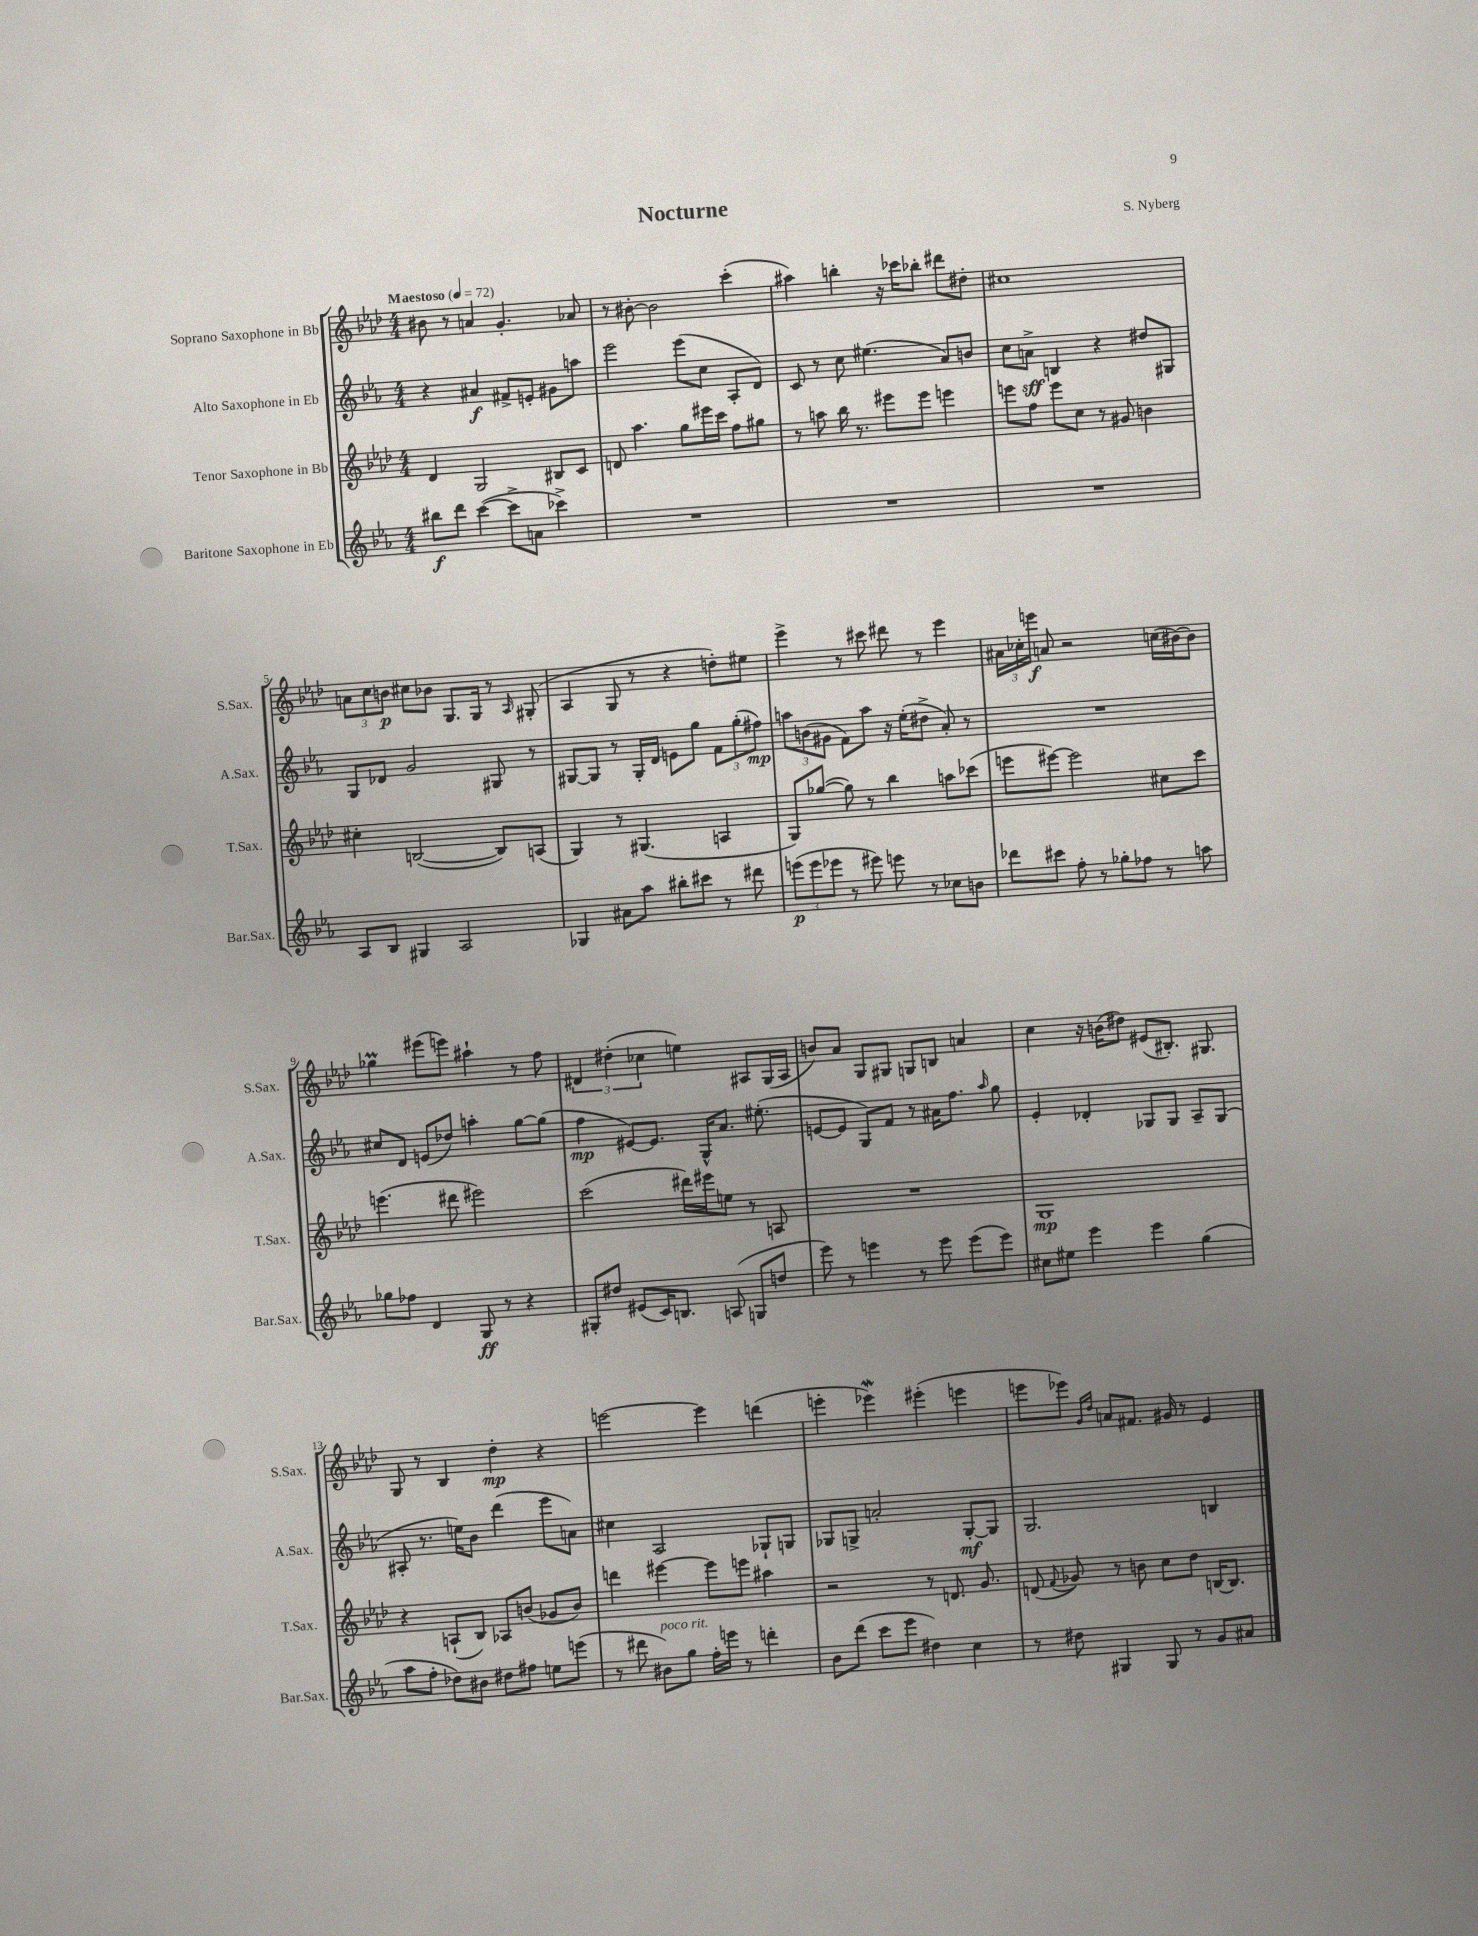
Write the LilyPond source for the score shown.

\header { title = "Nocturne" composer = "S. Nyberg" }
<<
\new StaffGroup <<
\new Staff = "s0" \with { instrumentName = "Soprano Saxophone in Bb" shortInstrumentName = "S.Sax." } {
    \clef treble \key aes \major \numericTimeSignature \time 4/4 \tempo "Maestoso" 4 = 72
    \autoBeamOff bis'8 r8 a'4 g'4.-. aes'8 |
    r8 bis'8~-. bis'2 c'''4-.( |
    ais''4) b''4-. r16 ces'''16[ bes''8]-. dis'''8[ dis''8]-. |
    cis''1 |
    \tuplet 3/2 { a'8[ c''8 b'8]\p } cis''8[ bes'8] g8.[ g16] r8 \grace { aes16 } gis8-.( |
    aes4 g8 r8 r4 d''8[-.) eis''8] |
    ees'''4-> r8 cis'''8 dis'''8 r8 ees'''4 |
    \tuplet 3/2 { ais'16[ ces''16-. e'''16]\f } a'8 r2 c''16[( bis'16~) bis'8] |
    ges''4\prall eis'''8[( e'''8]) ais''4-! r8 f''8 |
    \tuplet 3/2 { dis'4 dis''4-.( ces''4 } e''4) ais8[ g16( ais16] |
    b'8[) aes'8] g8[ gis8] g8[ b8] a'4 |
    c''4 r16 b'16[( dis''8]) eis'8[( bis8.]-.) gis8. |
    g8 r8 bes4 des''4-.\mp r4 |
    e'''2~ e'''4 d'''4( |
    e'''4-. ees'''4\mordent) eis'''4-.( e'''4 |
    e'''8[ ees'''8]) \grace { g'16[ des''16] } a'8[ fis'8.] gis'16 r8 ees'4 \bar "|." |
}
\new Staff = "s1" \with { instrumentName = "Alto Saxophone in Eb" shortInstrumentName = "A.Sax." } {
    \clef treble \key ees \major \numericTimeSignature \time 4/4
    \autoBeamOff r4 ais'4\f fis'8[-> e'8]-. gis'8[ a''8] |
    ees'''2 ees'''8[( c''8] aes8[-. d'8]) |
    c'8 r8 c''8 eis''4.( aes'8[) b'8] |
    c''8[ a'8]->\sff b4 r4 dis''8[ gis8] |
    g8[ des'8] g'2 gis8 r8 |
    gis8[~ gis8] r8 gis16[-. d'16] e'8[ g''8] \tuplet 3/2 { f'8[ g''8-.( fis''8]\mp) } |
    \tuplet 3/2 { a''8[ b'8( gis'8] } f'8[) a''8] r16 ees''16[-.( dis''8]-> aes'8-.) r8 |
    R1 |
    cis''8[ d'8] e'8[( des''8]) a''4-. g''8[~ g''8]( |
    f''4\mp eis'8[~) eis'8.] g16[-^ aes'8.] eis''8.-.( |
    e'8[~ e'8] g8[) f'8] r8 ais'16[ f''8.] \grace { aes''16 } g''8 |
    ees'4-. des'4-. ges8[ ges8] aes8[-- ges8]( |
    ais8-. r8. e''16[) bes'8] d'''4( ees'''8[ a'8]) |
    cis''4 aes2 ges8[-! g8] |
    ges8[ g8]-> a'2-. g8[~-.\mf g8] |
    g2. b4 \bar "|." |
}
\new Staff = "s2" \with { instrumentName = "Tenor Saxophone in Bb" shortInstrumentName = "T.Sax." } {
    \clef treble \key aes \major \numericTimeSignature \time 4/4
    \autoBeamOff des'4 g2 bis8[ c'8] |
    d'8 aes''4. g''8[ eis'''16 c'''16] f''8[ gis''8] |
    r8 a''8 bes''16 r8. eis'''8[ eis'''8] e'''4 |
    e'''8[ f''8] e'''8[ c''8] r8 gis'8 b'4 |
    cis''4-. b2~( b8[) a8]( |
    g4) r8 gis4.( a4 |
    g8[) ges''8]~( ges''8) r8 bes''4 a''8[ ces'''8]( |
    e'''8[ eis'''8]~) eis'''2 cis''8[ c'''8] |
    e'''4.( dis'''8 eis'''2) |
    c'''2( dis'''16[) eis'''16 e''8] r8 a8 |
    R1 |
    g1\mp |
    r4 a8[-!( bes8]) aes8[ b'8]( ges'8[ b'8]) |
    d'''4 eis'''4~ eis'''8[ e'''8] ais''4 |
    r2 r8 d'8. g'8. |
    d'8( \appoggiatura { f'8 } ges'8) r8 b'8 c''8[ des''8] b16[~ b8.] \bar "|." |
}
\new Staff = "s3" \with { instrumentName = "Baritone Saxophone in Eb" shortInstrumentName = "Bar.Sax." } {
    \clef treble \key ees \major \numericTimeSignature \time 4/4
    \autoBeamOff bis''8[\f d'''8] c'''4~( c'''8[-> a'8] ces'''4->) |
    R1 |
    R1 |
    R1 |
    aes8[ bes8] gis4 aes2 |
    ges4 ais'8[ aes''8] bis''8[-. cis'''8] r8 dis'''8 |
    \tuplet 3/2 { e'''8[\p( e'''8 ees'''8] } r8 eis'''8) e'''8 r8 ces''8[ b'8] |
    des'''8[ cis'''8] f''8-. r8 ges''8[-. fes''8] r8 a''8 |
    ges''8[ fes''8] d'4 g8\ff r8 r4 |
    gis8[-. dis''8] eis'8[( c'16) b8.] a8( g8[ d''8] |
    ees'''8) r8 e'''4 r8 e'''8 e'''8[( e'''8]) |
    cis''8[ eis''8] ees'''4 ees'''4 g''4( |
    aes''8[ f''8]-. des''8[) bis'8] dis''8[ fis''8] e''8[ e'''8]( |
    r8 dis'''8 bis'8[^\markup { \italic "poco rit." }) g''8] f''16[-. e'''16] r8 d'''4-. |
    bes'8[ d'''8]( c'''8[ ees'''8] dis''4) c''4 |
    r8 dis''8 gis4 gis8 r8 g'8[ ais'8] \bar "|." |
}
>>
>>
